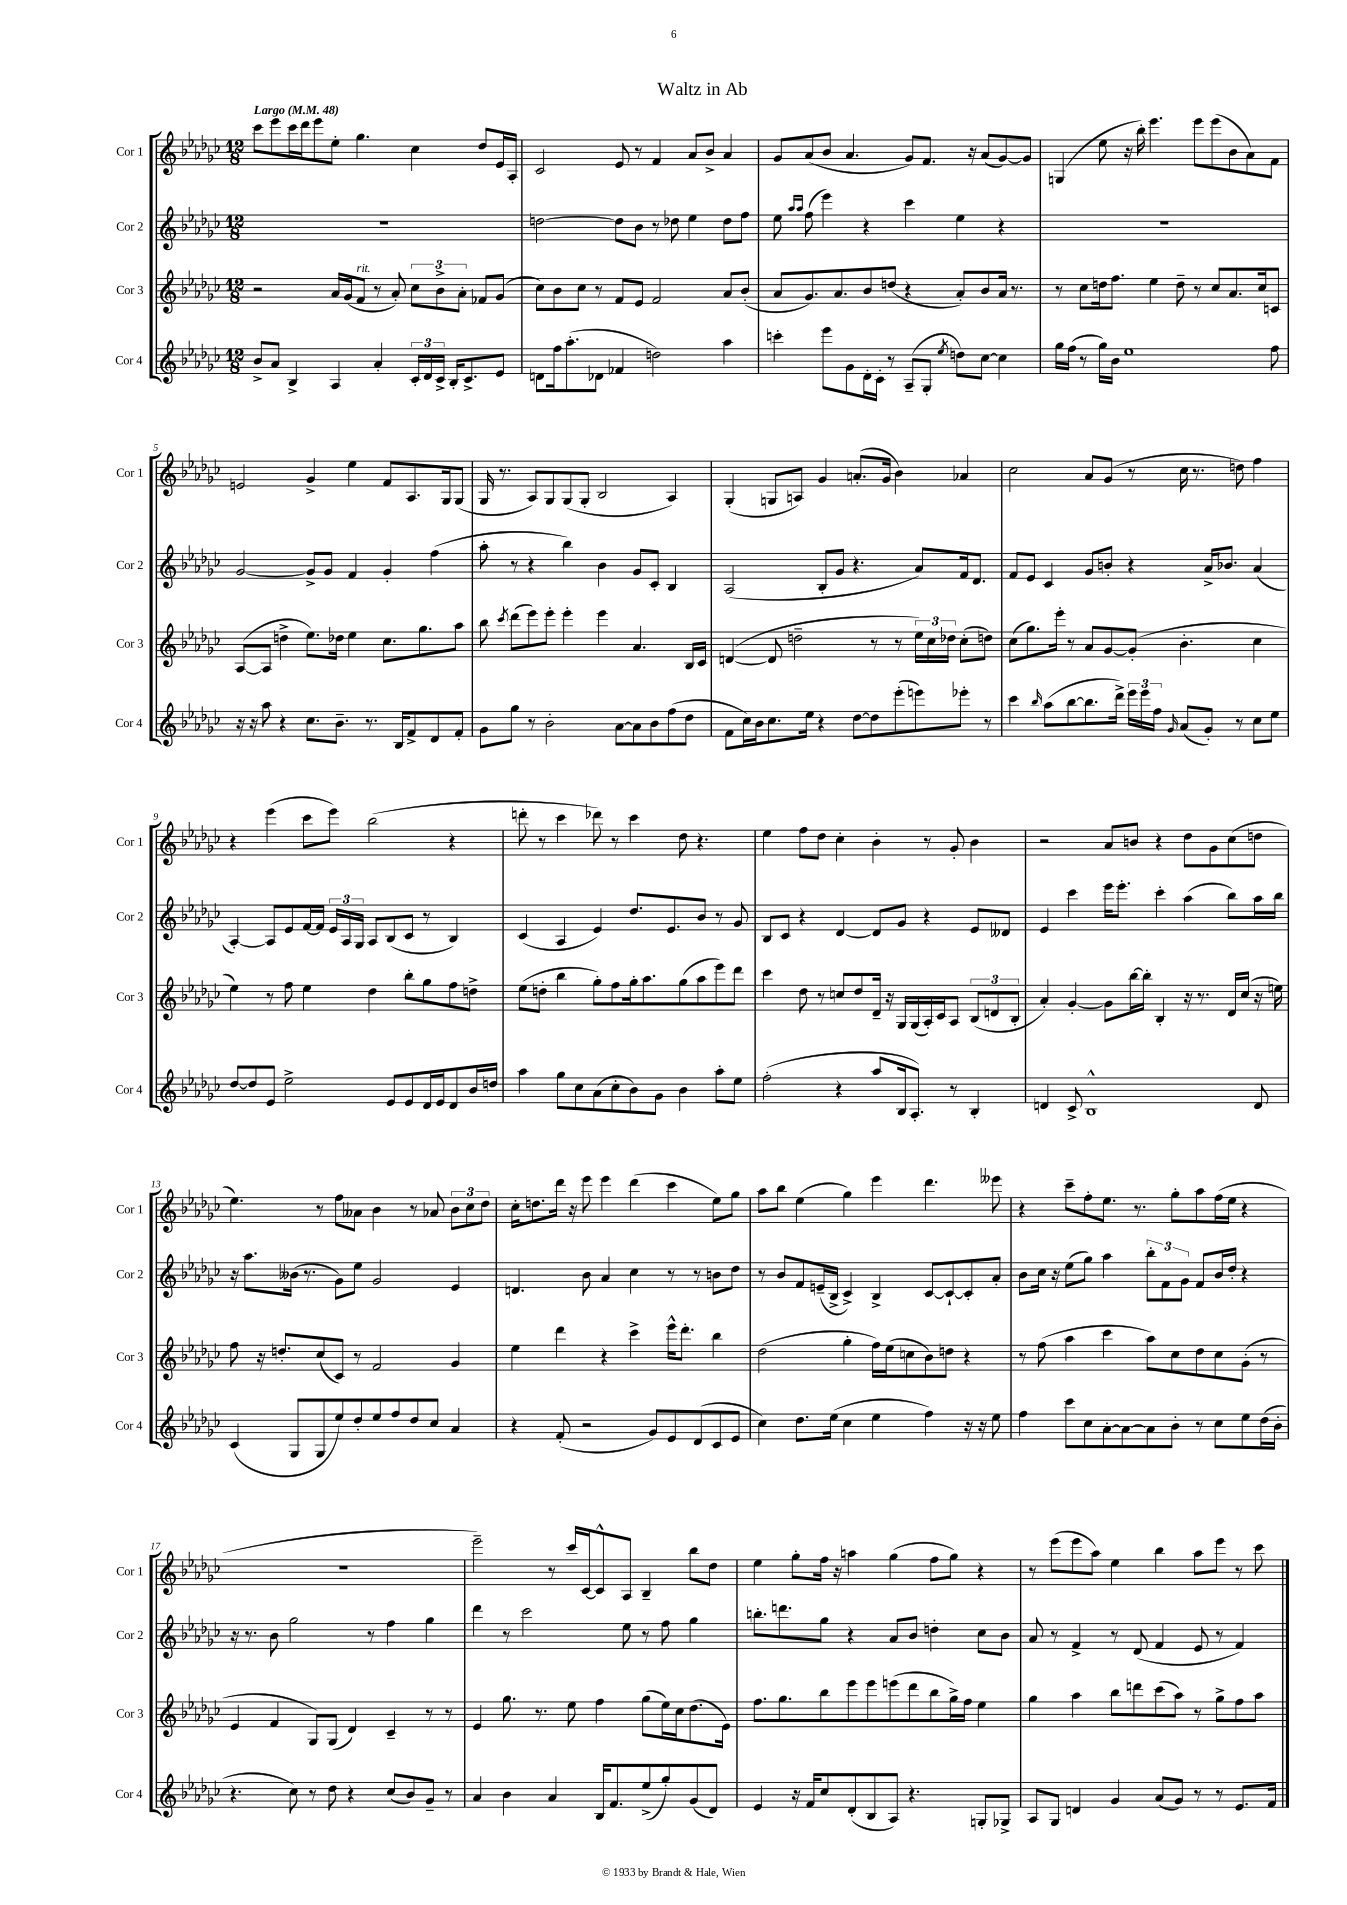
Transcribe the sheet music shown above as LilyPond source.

\header { title = "Waltz in Ab" }
<<
\new StaffGroup <<
\new Staff = "s0" \with { instrumentName = "Cor 1" shortInstrumentName = "Cor 1" } {
    \clef treble \key ges \major \numericTimeSignature \time 12/8 \tempo "Largo" 4 = 48
    \autoBeamOff ces'''8[ ees'''8 ces'''16 des'''16 ees'''8 ees''8]-. ges''4. ces''4 des''8[ ees'16 aes16]-. |
    ces'2 ees'8 r8 f'4 aes'8[ bes'8]-> aes'4 |
    ges'8[ aes'8( bes'8] aes'4. ges'8[) f'8.] r16 aes'8[( ges'8~) ges'8] |
    g4( ees''8 r16 bes''16-.) ees'''4. ees'''8[ ees'''8( bes'8 aes'8) f'8] |
    e'2 ges'4-> ees''4 f'8[ aes8. ges16 ges8]( |
    ges16 r8. aes8[) ges8 ges8( ges8]-. bes2 aes4) |
    ges4-.( g8[ a8]) ges'4 a'8.[-.( ges'16] bes'4) aes'4 |
    ces''2 aes'8[ ges'8]( r8 ces''16 r8. d''8) f''4 |
    r4 ees'''4( ces'''8[ ees'''8]) bes''2( r4 |
    d'''8-. r8 ces'''4 des'''8) r8 ces'''4 des''8 r4. |
    ees''4 f''8[ des''8] ces''4-. bes'4-. r8 ges'8-. bes'4 |
    r2 aes'8[ b'8] r4 des''8[ ges'8 ces''8( d''8] |
    ees''4.) r8 f''8[ aeses'8] bes'4 r8 aes'8 \tuplet 3/2 { bes'8[ ces''8 des''8] } |
    ces''16[-. d''8. des'''16] r16 ees'''8 ees'''4 des'''4( ces'''4 ees''8[) ges''8] |
    aes''8[ bes''8] ees''4( ges''4) ees'''4 des'''4. eeses'''8 |
    r4 ces'''8[-- f''8-. ees''8.] r8. ges''8[-. aes''8 f''16( ees''16] r4 |
    R1. |
    ees'''2--) r8 ces'''16[ ces'16~ ces'8-^ aes8] bes4-- bes''8[ des''8] |
    ees''4 ges''8[-. f''16] r16 a''4 ges''4( f''8[ ges''8]) r4 |
    r8 ees'''8[( ees'''8 aes''8]) ees''4 bes''4 aes''8[ ees'''8] r8 ces'''8 \bar "|." |
}
\new Staff = "s1" \with { instrumentName = "Cor 2" shortInstrumentName = "Cor 2" } {
    \clef treble \key ges \major \numericTimeSignature \time 12/8
    \autoBeamOff R1. |
    d''2~ d''8[ bes'8] r8 des''8 ees''4 des''8[ f''8] |
    ees''8 \grace { aes''16[ aes''16] } f''8( ees'''4) r4 ces'''4 ees''4 r4 |
    R1. |
    ges'2~ ges'8[-> ges'8] f'4 ges'4-. f''4( |
    aes''8-. r8 r4 bes''4) bes'4 ges'8[ ces'8]-. bes4 |
    aes2( bes8[-. ges'8] r4. aes'8[) f'16 des'8.] |
    f'8[ ees'8] ces'4 ges'8[ b'8]-. r4 aes'16[-> bes'8.] aes'4( |
    aes4~-.) aes8[ ees'8 f'16~ f'16] \tuplet 3/2 { ees'16[ aes16 ges16] } aes8[ bes8( ces'8] r8 bes4) |
    ces'4( aes4 ees'4) des''8.[ ees'8. bes'8] r8 ges'8 |
    bes8[ ces'8] r4 des'4~ des'8[ ges'8] r4 ees'8[ deses'8] |
    ees'4 ces'''4 ees'''16[ ees'''8.]-. ces'''4-. aes''4( bes''8[) aes''16 bes''16] |
    r16 aes''8.[ beses'16]( r8. ges'8[) ees''8] ges'2 ees'4 |
    d'4. bes'8 aes'4 ces''4 r8 r8 b'8[ des''8] |
    r8 bes'8[ f'8 e'16--( bes16]-> ces'4->) bes4-> ces'8[~ ces'8~-! ces'8-. aes'8]-. |
    bes'8[ ces''16] r16 ees''8[( ges''8]) aes''4 \tuplet 3/2 { bes''8[-. f'8 ges'8] } f'8[ bes'16 des''16]-. r4 |
    r16 r8. bes'8 ges''2 r8 f''4 ges''4 |
    des'''4 r8 ces'''2 ees''8 r8 f''8 ges''4 |
    b''8.[-. d'''8. ges''8] r4 aes'8[ bes'8] d''4-. ces''8[ bes'8] |
    aes'8 r8 f'4-> r8 des'8( f'4 ees'8 r8 f'4) \bar "|." |
}
\new Staff = "s2" \with { instrumentName = "Cor 3" shortInstrumentName = "Cor 3" } {
    \clef treble \key ges \major \numericTimeSignature \time 12/8
    \autoBeamOff r2 aes'16[ ges'16( f'8]^\markup { \italic "rit." } r8 aes'8-.) \tuplet 3/2 { ces''8[ bes'8-> aes'8]-. } fes'8[ ges'8]( |
    ces''8[) bes'8 ces''8] r8 f'8[ ees'8] f'2 aes'8[ bes'8]-.( |
    aes'8[ ges'8.) aes'8. bes'8 d''8]( r4 aes'8[-.) bes'8 aes'16] r8. |
    r8 ces''8[ d''16 f''8.] ees''4 d''8-- r8 ces''8[ aes'8. ces''16 c'8] |
    aes8[~( aes8] d''4-> ees''8.[) des''16] ees''4 ces''8.[ ges''8. aes''8] |
    bes''8 \acciaccatura { ces'''8 } des'''8[( ees'''8) ees'''8]-. ees'''4-. ees'''4 aes'4. bes16[ ces'16] |
    d'4~( d'8 d''2-- r8 r8 \tuplet 3/2 { ees''16[) ces''16 des''16] } ces''8[-.( d''8]) |
    ces''8[( ges''8.) ees'''16]-. r8 aes'8[ ges'8~ ges'8]-.( bes'4.-. ces''4 |
    ees''4) r8 f''8 ees''4 des''4 bes''8[-. ges''8 f''8 d''8]-> |
    ees''8[( d''8]-. bes''4 ges''8[-.) f''8 ges''16-. aes''8. ges''8( aes''8 ees'''8) des'''8] |
    ces'''4 des''8 r8 c''8[ des''8 des'16]-- r16 ges16[ ges16( aes16-.) ces'16 aes8] \tuplet 3/2 { bes8[( d'8 bes8]-. } |
    aes'4-.) ges'4~-. ges'8[ bes''16~ bes''16]-. bes4-. r16 r8. des'16[ ces''16]( r16 e''16) |
    f''8 r16 d''8.[-. ces''8( ces'8]) r8 f'2 ges'4 |
    ees''4 des'''4 r4 ces'''4-> ees'''16[-^ des'''8.]-. bes''4 |
    des''2( ges''4-. f''16[) ees''16( c''8 bes'8) d''8] r4 |
    r8 f''8( aes''4 ces'''4 aes''8[) ces''8 des''8 ces''8 ges'8]-.( r8 |
    ees'4 f'4 ges8[) ges8]( des'4) ces'4-- r8 r8 |
    ees'4 ges''8. r8. ees''8 f''4 ges''8[( ees''16) ces''16 des''8.( ees'16]) |
    f''8.[ ges''8. bes''8 ees'''8 ees'''8 e'''8( des'''8 bes''8 ges''16->) f''16] ees''4 |
    ges''4 aes''4 bes''8[ d'''8 ces'''8( aes''8]) r8 ges''8[-> f''8 aes''8] \bar "|." |
}
\new Staff = "s3" \with { instrumentName = "Cor 4" shortInstrumentName = "Cor 4" } {
    \clef treble \key ges \major \numericTimeSignature \time 12/8
    \autoBeamOff bes'8[-> aes'8] bes4-> aes4 aes'4-. \tuplet 3/2 { ces'16[-. des'16 ces'16]-> } bes16[-. ces'8.-> ees'8] |
    d'8[ f''16 aes''8.-.( des'8] fes'4 d''2) aes''4 |
    c'''4-. ees'''8[ ges'8 des'16-. ces'16]-. r8 aes8[--( ges8]-. \acciaccatura { ees''8 } d''8[) ces''8]~ ces''4 |
    ges''16[ f''16]( r8 ges''16[) bes'16] ees''1 f''8 |
    r16 r16 aes''8 r4 ces''8.[ bes'8.]-- r8. bes16[ f'8-> des'8 f'8]-. |
    ges'8[ ges''8] r8 bes'2-. aes'8[~ aes'8 bes'8 f''8( des''8] |
    f'8[ ces''16) bes'16 ces''8. ees''16] r4 des''8[~ des''8 ees'''8-.( e'''8) ees'''8]-. r8 |
    ces'''4 \grace { bes''16 } aes''8[( bes''8~ bes''8. des'''16]->) \tuplet 3/2 { ees'''16[ ees'''16 f''16] } \grace { ges'16 } aes'8[( ges'8]-.) r8 ces''8[ ees''8] |
    des''8[~ des''8 ees'8] ees''2-> ees'8[ ees'8 des'16 ees'16 des'8 bes'16 d''16] |
    aes''4 ges''8[ ces''8 aes'8( ces''8-. bes'8) ges'8] bes'4 aes''8[-. ees''8] |
    f''2-.( r4 aes''8[ bes16 aes8.]-.) r8 bes4-. |
    d'4 ces'8-> bes1-^ d'8 |
    ces'4( ges8[ ges8 ees''8) des''8-. ees''8 f''8 des''8 ces''8] aes'4 |
    r4 f'8-.( r2 ges'8[) ees'8 des'8( ces'8 ees'8] |
    ces''4) des''8.[ ees''16]( ces''4 ees''4 f''4) r16 r16 ees''8 |
    f''4 ces'''8[ ces''8 aes'8~-. aes'8~ aes'8 bes'8]-. r8 ces''8[ ees''8 des''16( bes'16]-. |
    r4. ces''8) r8 des''8 r4 ces''8[( bes'8) ges'8]-- r8 |
    aes'4 bes'4 aes'4 bes16[ f'8. ees''8->( ges''8-.) ges'8( des'8]) |
    ees'4 r16 f'16[ ces''8 des'8-.( bes8 aes8]) r4. g8[-. ges8]-> |
    aes8[ ges8] d'4 ges'4 aes'8[( ges'8]) r8 r8 ees'8.[ f'16] \bar "|." |
}
>>
>>
